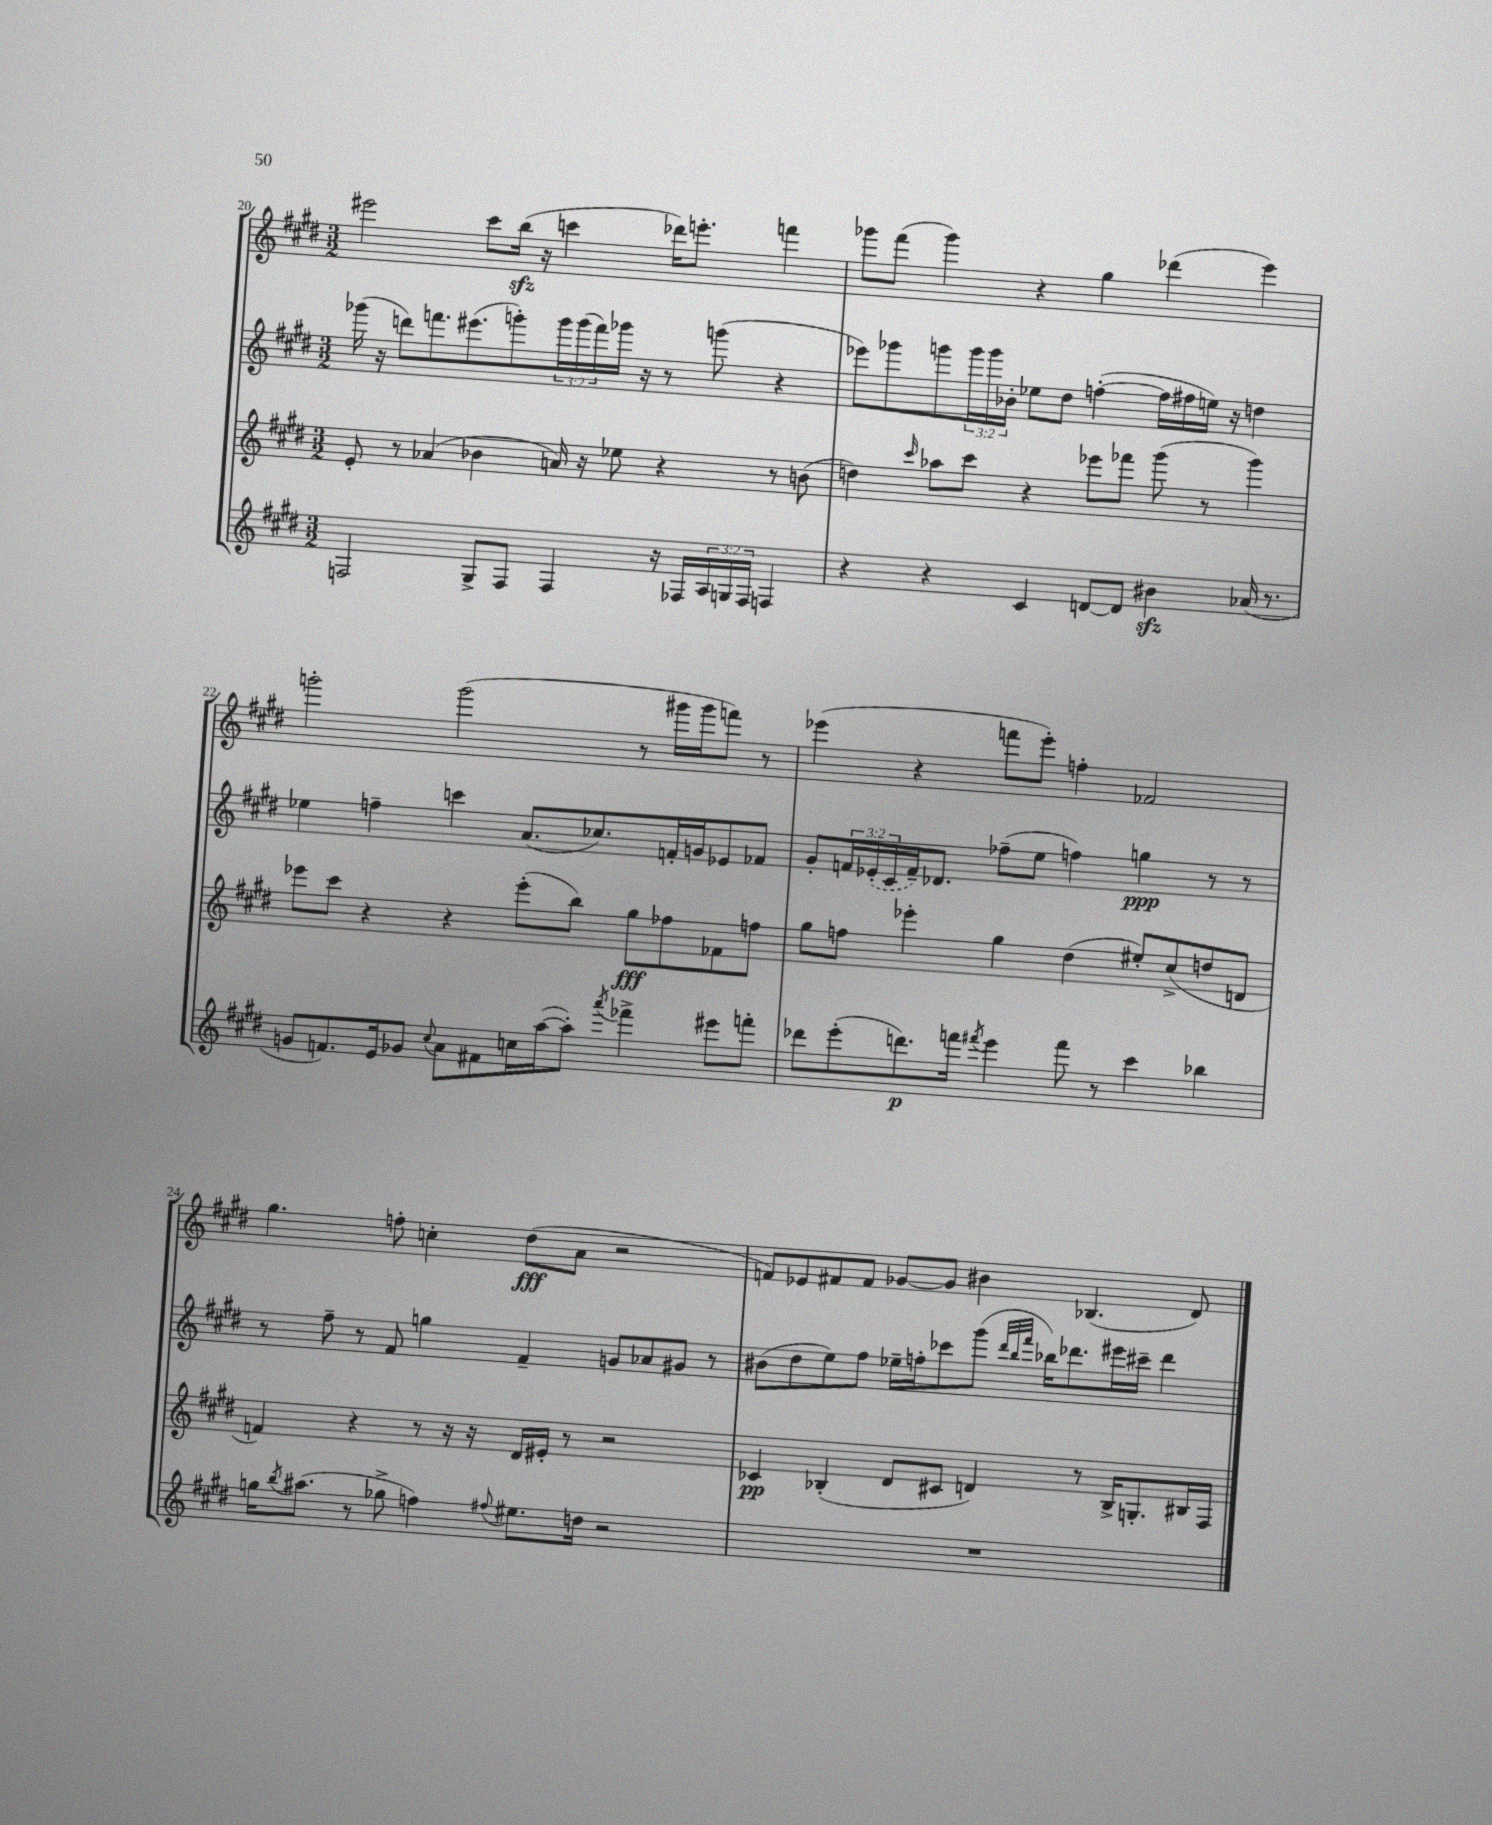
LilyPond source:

<<
\new StaffGroup <<
\new Staff = "s0" {
    \clef treble \key e \major \numericTimeSignature \time 3/2
    eis'''2 cis'''8 b''16\sfz( r16 c'''4 des'''16) e'''8.-. f'''4 |
    ges'''8 fis'''8( ges'''4) r4 gis''4 des'''4( e'''4) |
    g'''2-. g'''2( r8 gis'''16 gis'''16 f'''8) r8 |
    ees'''4( r4 f'''8 ees'''8-.) f''4-. fes'2 |
    gis''4. f''8-. c''4-. dis''8\fff( a'8 r2 |
    f'8) ees'8 fis'8 fis'8 ges'8~ ges'8 bis'4 bes4.( dis'8) \bar "|." |
}
\new Staff = "s1" {
    \clef treble \key e \major \numericTimeSignature \time 3/2 \override Staff.TupletNumber.text = #tuplet-number::calc-fraction-text
    ges'''16( r16 d'''8) f'''8. eis'''8.( g'''8-.) \tuplet 3/2 { g'''16 g'''16( f'''16) } ges'''16 r16 r8 g'''8( r4 |
    ees'''8) ges'''8 g'''8 \tuplet 3/2 { g'''16 g'''16 bes'16-. } ees''8 dis''8 f''4~-.( f''16 fis''16 e''16) r16 d''4 |
    ees''4 f''4-- c'''4 a'8.( ces''8.) f'16-. g'16 ees'8 fes'8 |
    gis'8-. \tuplet 3/2 { f'16 \once \slurDashed ees'16-.( cis'16 } f'16--) des'8. fes''8--( e''8 f''4) g''4\ppp r8 r8 |
    r8 fis''8-- r8 fis'8 g''4 fis'4-- g'8 aes'8 gis'8 r8 |
    bis'8( dis''8 e''8) fis''8 ees''16-- f''16-. ces'''8 gis'''8( \grace { dis'''32 b''32 fis'''32 } bes''16) des'''8. eis'''16 cis'''16-- des'''4 \bar "|." |
}
\new Staff = "s2" {
    \clef treble \key e \major \numericTimeSignature \time 3/2
    e'8-. r8 aes'4( bes'4 a'16) r16 ees''8 r4 r8 b'8( |
    d''4) \grace { cis'''16 } aes''8 cis'''8 r4 ees'''8 fes'''8 gis'''8( r8 gis'''4) |
    ees'''8 cis'''8 r4 r4 ees'''8-.( b''8) gis''8\fff fes''8 fes'8 f''8 |
    gis''8 f''8 ees'''4-. gis''4 dis''4( eis''8-.) cis''8->( d''8 d'8 |
    f'4) r4 r8 r16 r16 dis'16 eis'16-. r8 r2 |
    ces'4\pp bes4-.( dis'8 cis'8 d'4) r8 bes16-> g8.-. bis16 fis16 \bar "|." |
}
\new Staff = "s3" {
    \clef treble \key e \major \numericTimeSignature \time 3/2 \override Staff.TupletNumber.text = #tuplet-number::calc-fraction-text
    f2 gis8-> f8 f4 r16 fes16 \tuplet 3/2 { a16 g16 fes16 } f4 |
    r4 r4 cis'4 d'8~ d'8 bis'4\sfz aes'16( r8. |
    g'8 f'8.) e'16 ges'8 \appoggiatura { cis''8 } a'8 fis'8 c''16 a''16~( a''8-.) \acciaccatura { a'''8 } fes'''4-> eis'''8 f'''8-. |
    des'''8 e'''8-.( d'''8.\p) f'''16 \acciaccatura { fis'''8 } e'''4 fis'''8 r8 cis'''4 bes''4 |
    g''16 \acciaccatura { b''8 } ais''8.( r8 ges''8-> f''4) \appoggiatura { fis''8 } eis''8. d''16 r2 |
    R1. \bar "|." |
}
>>
>>
\layout { \context { \Score currentBarNumber = #20 } }
